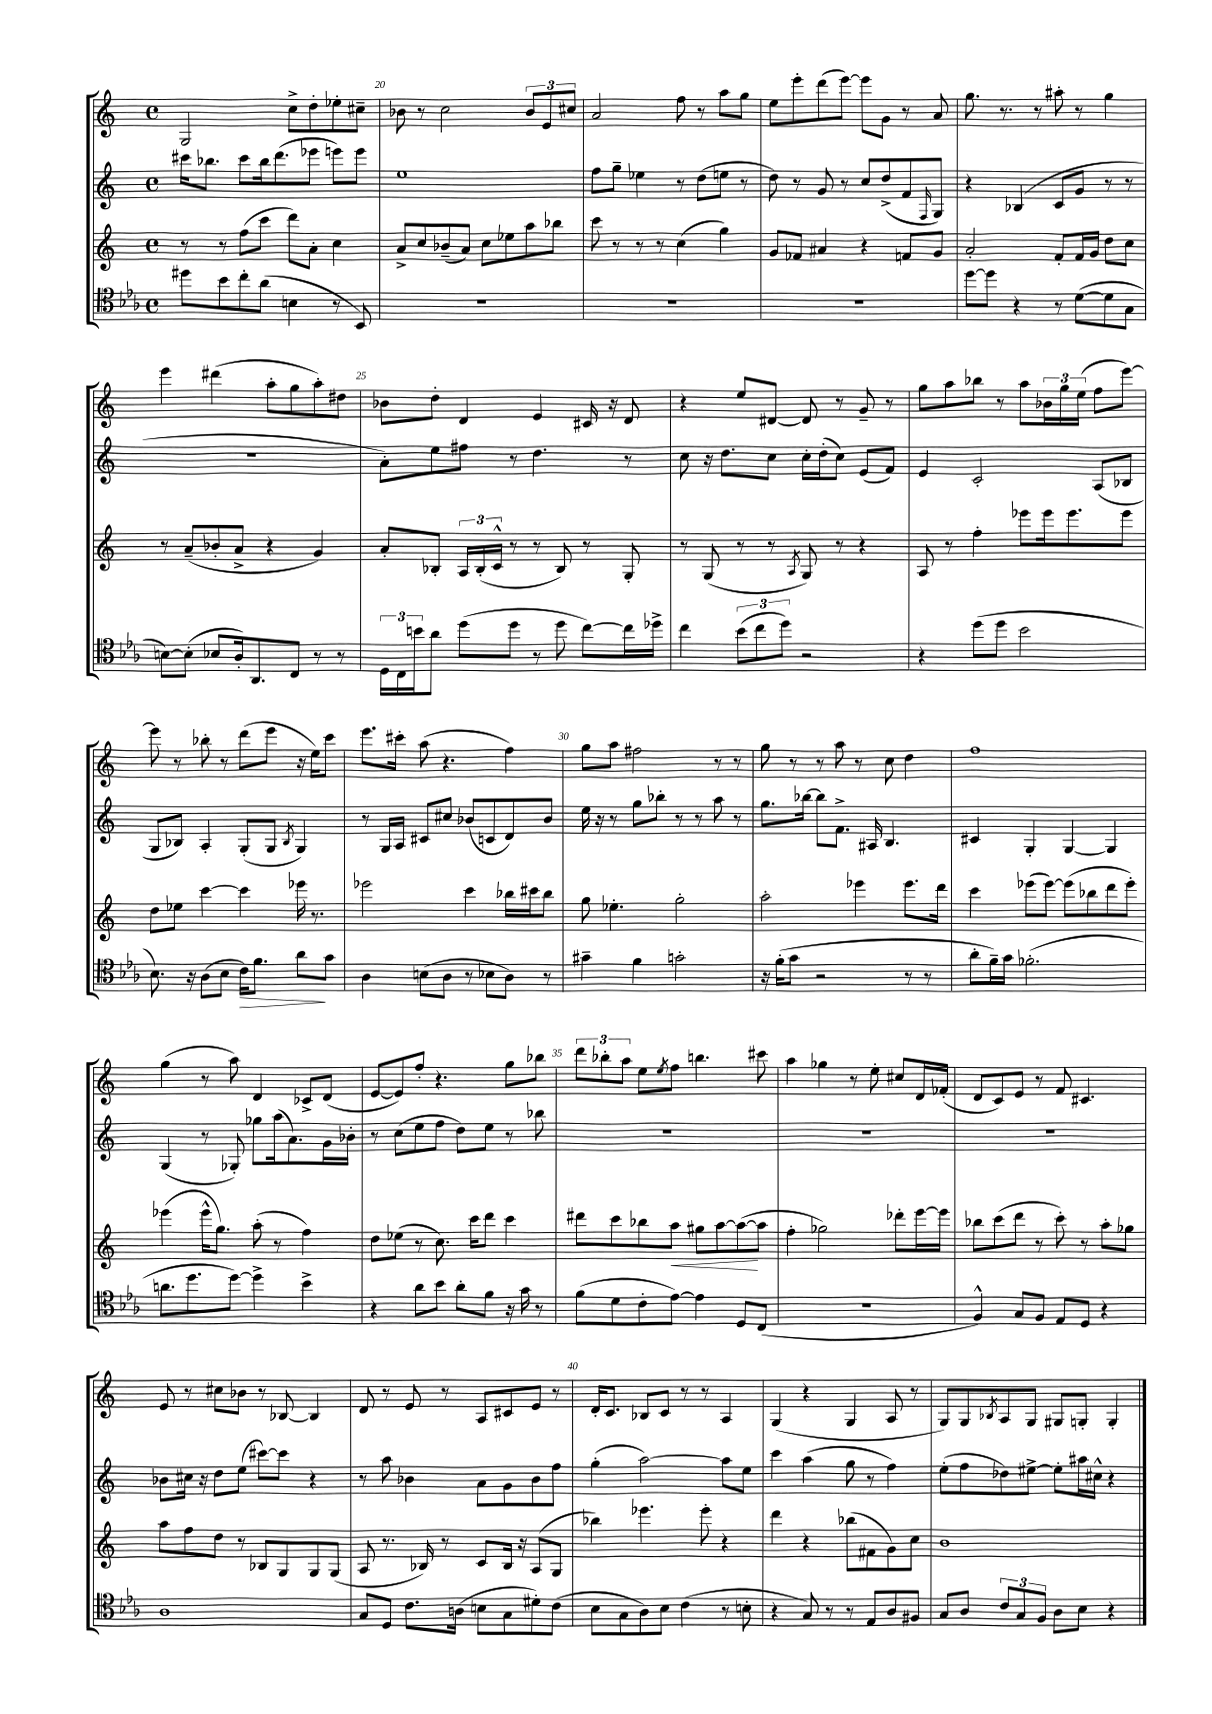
<<
\new StaffGroup <<
\new Staff = "s0" {
    \clef treble \key c \major \defaultTimeSignature \time 4/4
    g2 c''8-> d''8-. ees''8-. cis''8-- |
    bes'8 r8 c''2 \tuplet 3/2 { bes'8 e'8 cis''8 } |
    a'2 f''8 r8 a''8 g''8 |
    e''8 e'''8-. d'''8( e'''8~) e'''8 g'8 r8 a'8 |
    g''8. r8. r8 ais''8-. r8 g''4 |
    e'''4 dis'''4( a''8-. g''8 a''8-.) dis''8 |
    bes'8 d''8-. d'4 e'4 cis'16 r16 d'8 |
    r4 e''8 dis'8~ dis'8 r8 g'8-- r8 |
    g''8 a''8 bes''8 r8 a''8 \tuplet 3/2 { bes'16 g''16 e''16( } f''8 e'''8~) |
    e'''8 r8 bes''8-. r8 d'''8( e'''8 r16 e''16) c'''8 |
    e'''8. cis'''16-. a''8( r4. f''4) |
    g''8 a''8 fis''2 r8 r8 |
    g''8 r8 r8 a''8 r8 c''8 d''4 |
    f''1 |
    g''4( r8 a''8) d'4 ces'8-> d'8( |
    e'8~ e'8) f''8-. r4. g''8 bes''8 |
    \tuplet 3/2 { d'''8 bes''8-. a''8 } e''8 \acciaccatura { e''8 } f''8 b''4. cis'''8 |
    a''4 ges''4 r8 e''8-. cis''8 d'16 fes'16-.( |
    d'8 c'8) e'8 r8 f'8 cis'4. |
    e'8 r8 cis''8 bes'8 r8 bes8~ bes4 |
    d'8 r8 e'8 r8 a8 cis'8 e'8 r8 |
    d'16-. c'8. bes8 c'8 r8 r8 a4 |
    g4( r4 g4 a8 r8 |
    g8) g8 \acciaccatura { bes8 } a8 g8 gis8 g8-. g4-. \bar "|." |
}
\new Staff = "s1" {
    \clef treble \key c \major \defaultTimeSignature \time 4/4
    cis'''16 bes''8. cis'''8 bes''16 d'''8.( ees'''8 e'''8) e'''8 |
    e''1 |
    f''8 g''8-- ees''4 r8 d''8( e''8 r8 |
    d''8) r8 g'8 r8 c''8 d''8->( f'8 \grace { f16 } g8) |
    r4 bes4( c'8 g'8 r8 r8 |
    r1 |
    a'8-.) e''8 fis''8 r8 d''4. r8 |
    c''8 r16 d''8. c''8 c''16-. d''16-.( c''8) e'8( f'8) |
    e'4 c'2-. a8( bes8 |
    g8 bes8) a4-. g8-.( g8 \acciaccatura { bes8 } g4) |
    r8 g16 a16 cis'8 cis''8 bes'8( c'8 d'8) bes'8 |
    e''16 r16 r8 g''8 bes''8-. r8 r8 a''8 r8 |
    g''8. bes''16~ bes''8 f'8.-> ais16 b4. |
    cis'4 g4-. g4~ g4 |
    g4( r8 ges8-.) ges''8 a''16( a'8.) g'16 bes'16-. |
    r8 c''8( e''8 f''8 d''8) e''8 r8 bes''8 |
    R1 |
    R1 |
    R1 |
    bes'8 cis''16 r16 d''8 e''8( cis'''8~) cis'''8 r4 |
    r8 a''8 bes'4 a'8 g'8 bes'8 f''8 |
    g''4-.( a''2~) a''8 e''8 |
    c'''4 a''4( g''8 r8 f''4) |
    e''8-.( f''8 des''8) eis''8~-> eis''8-. ais''16 cis''16-^ r4 \bar "|." |
}
\new Staff = "s2" {
    \clef treble \key c \major \defaultTimeSignature \time 4/4
    r8 r8 f''8( c'''8 d'''8) a'8-. c''4 |
    a'8-> c''8 bes'8--( a'8) c''8 ees''8 a''8 bes''8 |
    c'''8 r8 r8 r8 c''4( g''4) |
    g'8 fes'8 ais'4 r4 f'8 g'8 |
    a'2-. f'8-. f'16 g'16 d''8 c''8 |
    r8 a'8--( bes'8-. a'8-> r4 g'4) |
    a'8-. bes8-. \tuplet 3/2 { a16 bes16-.( c'16-^ } r8 r8 bes8) r8 g8-. |
    r8 g8( r8 r8 \acciaccatura { a8 } g8) r8 r4 |
    a8 r8 f''4-. ees'''8 ees'''16 ees'''8. ees'''8 |
    d''8 ees''8 c'''4~ c'''4 ees'''16 r8. |
    ees'''2 c'''4 bes''16 cis'''16 bes''8 |
    g''8 ees''4.-. g''2-. |
    a''2-. ees'''4 ees'''8. d'''16 |
    c'''4 ees'''8( ees'''8~) ees'''8( bes''8 d'''8 ees'''8-.) |
    ees'''4( ees'''16-^ g''8.) a''8-.( r8 f''4) |
    d''8 ees''8( r8 c''8.) c'''16 d'''8 c'''4 |
    dis'''8 c'''8 bes''8 a''8\< gis''8 a''8~ a''8~\!( a''8 |
    f''4-. ges''2) des'''8-. e'''16~ e'''16 |
    bes''8 c'''8( d'''8 r8 c'''8-.) r8 a''8-. ges''8 |
    a''8 f''8 d''8 r8 bes8 g8 g8 g8( |
    a8 r8. bes16) r8 c'8 bes16 r16 a8( g8 |
    bes''4) ees'''4. ees'''8-. r4 |
    d'''4 r4 bes''8( fis'8 g'8) c''8 |
    b'1 \bar "|." |
}
\new Staff = "s3" {
    \clef tenor \key ees \major \defaultTimeSignature \time 4/4
    dis''8 bes'8 c''8-. aes'8( b4 r8 bes,8) |
    R1 |
    R1 |
    R1 |
    d''8~ d''8 r4 r8 d'8~( d'8 g8 |
    b8~) b8-.( bes8 aes16-.) aes,8. c8 r8 r8 |
    \tuplet 3/2 { d16 c16 b'16 } aes'8 d''8( d''8 r8 d''8 c''8~) c''16 des''16-> |
    c''4 \tuplet 3/2 { bes'8( c''8 d''8) } r2 |
    r4 d''8( d''8 bes'2 |
    bes8.) r16 aes8( bes8 c'16\>) f'8. aes'8\! g'8 |
    aes4 b8( aes8 r8 bes8 aes8) r8 |
    gis'4-- f'4 g'2-. |
    r16 f'16-.( g'8 r2 r8 r8 |
    aes'8-. f'16--) g'16 fes'2.-.( |
    a'8. d''8. d''8~) d''4-> bes'4-> |
    r4 aes'8 bes'8 aes'8-. f'8 r16 g'16 r8 |
    f'8( d'8 c'8-. ees'8~) ees'4 d8 c8( |
    r1 |
    f4-^) g8 f8 ees8 d8 r4 |
    aes1 |
    g8 d8 c'8. a16( b8 g8 dis'8-.) c'8( |
    bes8 g8 aes8) bes8 c'4( r8 b8-. |
    r4 g8) r8 r8 ees8 aes8 fis8 |
    g8 aes8 \tuplet 3/2 { c'8 g8 f8 } aes8 bes8 r4 \bar "|." |
}
>>
>>
\layout { \context { \Score currentBarNumber = #19 \override BarNumber.break-visibility = ##(#f #t #t) barNumberVisibility = #(every-nth-bar-number-visible 5) } }
